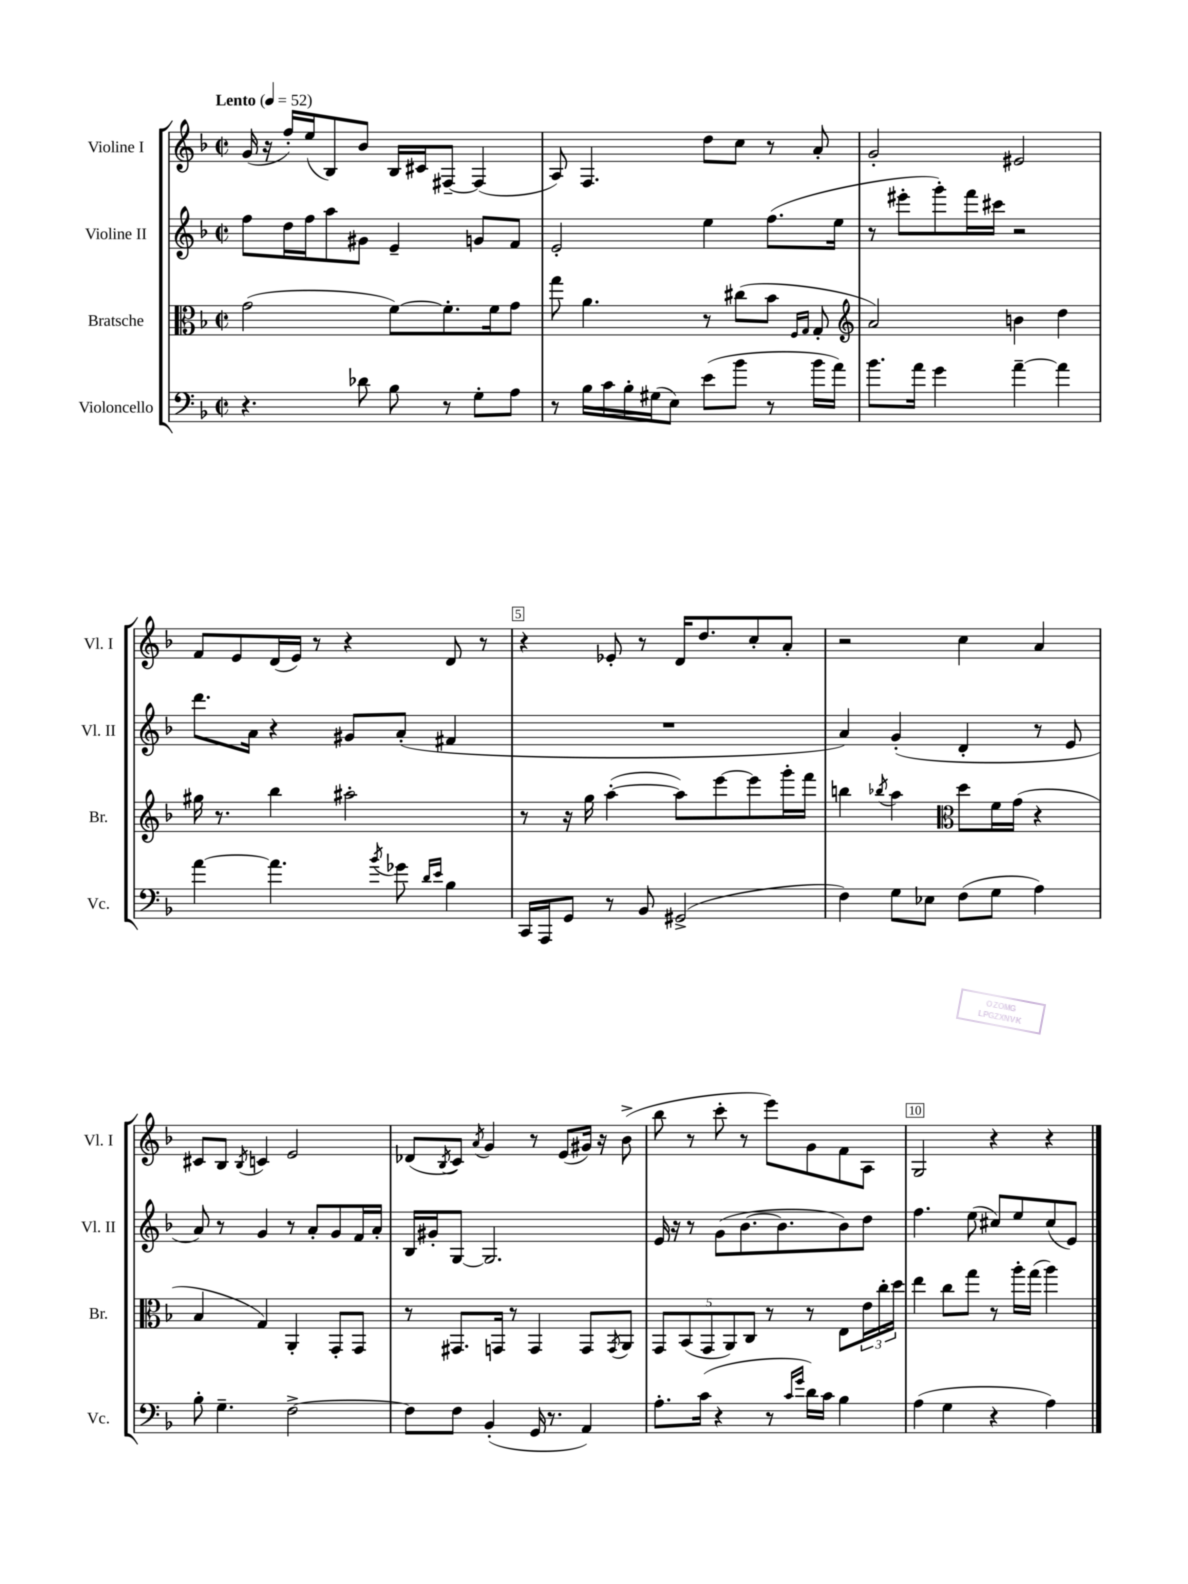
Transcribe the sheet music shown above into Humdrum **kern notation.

**kern	**kern	**kern	**kern
*staff4	*staff3	*staff2	*staff1
*clefF4	*clefC3	*clefG2	*clefG2
*k[b-]	*k[b-]	*k[b-]	*k[b-]
*M2/2	*M2/2	*M2/2	*M2/2
*met(c|)	*met(c|)	*met(c|)	*met(c|)
*MM52	*MM52	*MM52	*MM52
4.r	(2g	8ff	(16g
.	.	.	16r
.	.	16dd	16ff')
.	.	16ff	(16ee
.	.	8aa	8B-)
8d-	.	8g#	8b-
8B-	[8f)	4e~	16B-
.	.	.	16c#
8r	8.f']	.	[8F#~
8G'	.	8g	(4F#]
.	16f	.	.
8A	8g	8f	.
=	=	=	=
8r	8gg	2e'	8A)
16B-	4.a	.	4.F
16c	.	.	.
16B-'	.	.	.
(16G#	.	.	.
8E)	.	.	.
(8e	8r	4ee	8dd
8b-	(8cc#	.	8cc
8r	8b-	(8.ff	8r
.	16qqF	.	.
.	16qqG	.	.
16b-	8G'	.	8a'
16a)	.	16ee	.
=	=	=	=
*	*clefG2	*	*
8.b-	2a)	8r	2g'
.	.	8eee#'	.
16a	.	.	.
4g	.	8ggg')	.
.	.	16fff	.
.	.	16ccc#	.
[4a~	4b	2r	2e#
4a]	4dd	.	.
=	=	=	=
[4a	16gg#	8.ddd	8f
.	8.r	.	.
.	.	.	8e
.	.	16a	.
4.a]	4bb-	4r	(16d
.	.	.	16e)
.	.	.	8r
.	2aa#'	8g#	4r
8qb-	.	.	.
8g-	.	(8a'	.
16qqd	.	.	.
16qqe	.	.	.
4B-	.	4f#	8d
.	.	.	8r
=	=	=	=
16CC	8r	1r	4r
16AAA	.	.	.
8GG	16r	.	.
.	16gg	.	.
8r	([4aa'	.	8e-'
8BB-	.	.	8r
(2GG#^	8aa])	.	16d
.	.	.	8.dd
.	[8eee	.	.
.	8eee]	.	8cc'
.	16ggg'	.	8a'
.	16fff	.	.
=	=	=	=
4F)	4bb	4a)	2r
.	8qbb-	.	.
8G	4aa	(4g'	.
8E-	.	.	.
*	*clefC3	*	*
(8F	8dd	4d'	4cc
8G	16f	.	.
.	(16g	.	.
4A)	4r	8r	4a
.	.	8e	.
=	=	=	=
8B-'	4B-	8a)	8c#
4.G~	.	8r	8B-
.	.	.	8qB-
.	4G)	4g	4c
[2F^	4AA'	8r	2e
.	.	8a'	.
.	8GG'	8g	.
.	8GG	16f	.
.	.	16a'	.
=	=	=	=
8F]	8r	16B-	(8d-
.	.	16g#'	.
.	.	.	8qB-
8F	8.GG#	[8G	8c)
.	.	.	8qa
(4BB-'	.	2.G]	4g
.	16GG	.	.
.	8r	.	.
16GG	4GG	.	8r
8.r	.	.	.
.	.	.	(8e
4AA)	8GG	.	16g#)
.	.	.	16r
.	8qGG	.	.
.	8AA	.	(8b-^
=	=	=	=
8.A'	10GG	16e	8bb-
.	.	16r	.
.	(10BB-	.	.
.	.	8r	8r
(16c	.	.	.
.	10GG	.	.
4r	.	(8g	8ccc'
.	10AA)	.	.
.	.	[8.b-	8r
.	10C	.	.
8r	8r	.	8eee)
.	.	8.b-]	.
16qqc	.	.	.
16qqg	.	.	.
16d)	8r	.	8g
16c	.	.	.
4B-	8E	8b-)	8f
.	24e	8dd	8A
.	24cc'	.	.
.	24dd	.	.
=	=	=	=
(4A	4ee	4.ff	2G
4G	8cc	.	.
.	8gg	(8ee	.
4r	8r	8cc#)	4r
.	16aa'	8ee	.
.	(16gg	.	.
4A)	4aa)	(8cc#	4r
.	.	8e)	.
==	==	==	==
*-	*-	*-	*-
